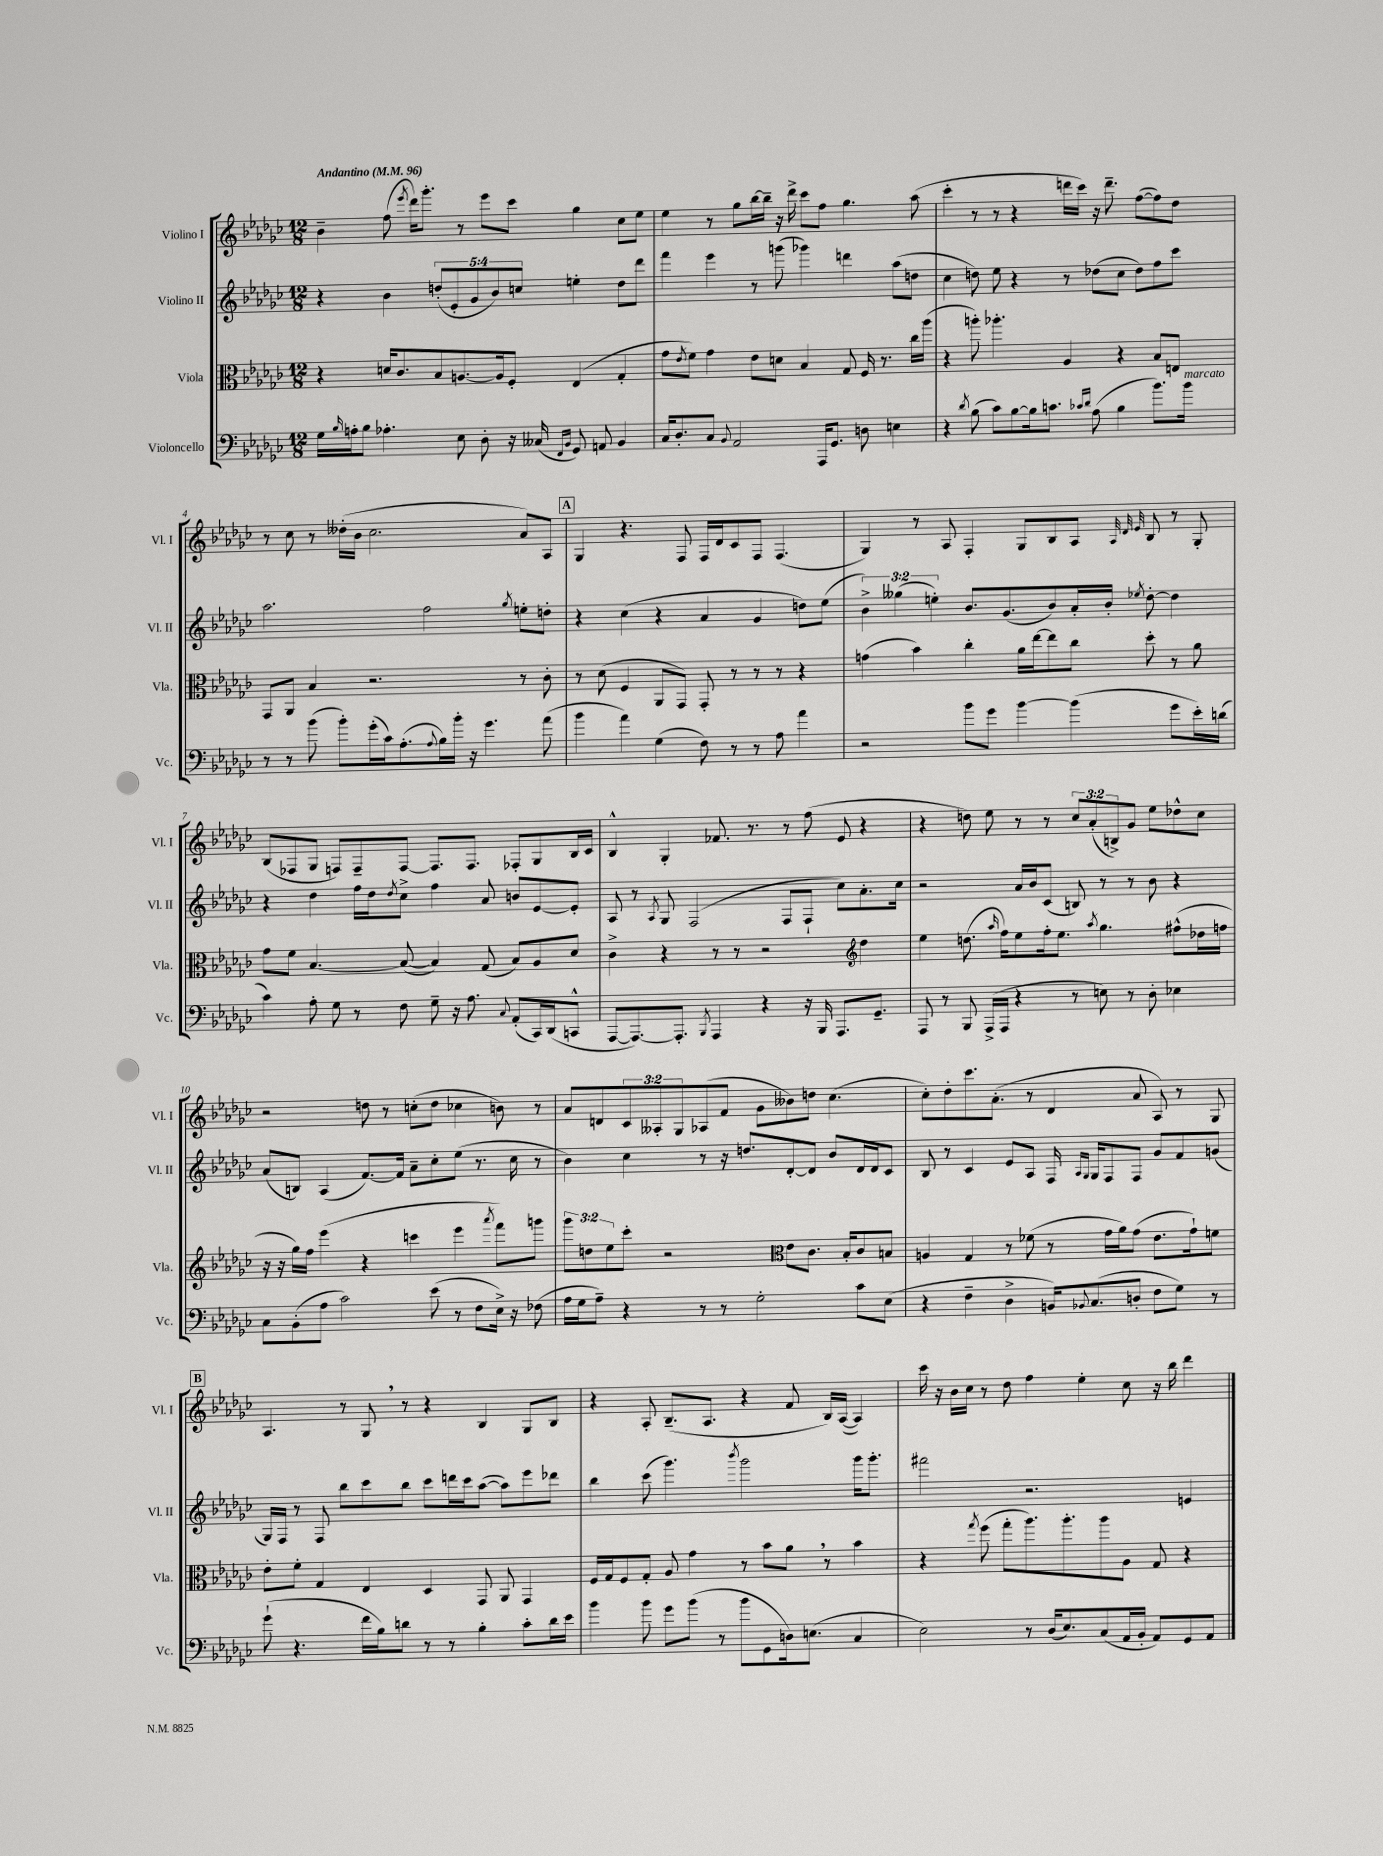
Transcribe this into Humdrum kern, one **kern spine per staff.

**kern	**kern	**kern	**kern
*part4	*part3	*part2	*part1
*staff4	*staff3	*staff2	*staff1
*I"Violoncello	*I"Viola	*I"Violino II	*I"Violino I
*I'Vc.	*I'Vla.	*I'Vl. II	*I'Vl. I
*clefF4	*clefC3	*clefG2	*clefG2
*k[b-e-a-d-g-c-]	*k[b-e-a-d-g-c-]	*k[b-e-a-d-g-c-]	*k[b-e-a-d-g-c-]
*M12/8	*M12/8	*M12/8	*M12/8
*MM96	*MM96	*MM96	*MM96
=1	=1	=1	=1
!	!	!	!LO:TX:a:B:t=Andantino
16G-\LL	4r	4r	4b-~\
16qqB-/	.	.	.
16An'\J	.	.	.
8B-\J	.	.	.
4.A-X'\	16dn/KL	4b-\	(8ff\
.	8.c-/	.	.
.	.	.	8qeee-/
.	.	.	16ddd-\KL)
.	.	.	8.ggg-'\J
.	8B-/	(10ddn'/L	.
.	.	10e-'/	.
8E-\	[8.An/	.	8r
.	.	10g-/	.
8D-'\	.	.	8eee-\L
.	.	10b-/)	.
.	16A/k]	.	.
16r	8F'/J	.	8ccc-\J
.	.	10ccn/J	.
(16C--X/	.	.	.
16qqFF/LL	.	.	.
16qqBB-/JJ	.	.	.
8GG-/)	(4E-/	4een'\	4gg-\
8AAn/	.	.	.
4BB-/	4G-'/	8dd\L	8cc-\L
.	.	8ddd-\J	8ee-\J
=2	=2	=2	=2
16C-/KL	8g-\L	4fff\	4ee-\
8.D-'/	.	.	.
.	8qe-/	.	.
.	8f\J)	.	.
8C-/J	4g-\	4eee-\	8r
8qqBB-/	.	.	.
2AA-/	.	.	8gg-\L
.	8e-\L	8r	[16bb-\L
.	.	.	16bb-~\JJ]
.	8dn\J	(8gggn\	16r
.	.	.	16ddd-^\
.	4B-/	4ggg-X\)	8ccc-\L
16AAA-/KL	.	.	8ff\J
8.GG-/J	.	.	.
.	8G-/	4dddn\	4.gg-\
8Dn\	16F/	.	.
.	8.r	.	.
4En\	.	(8aa-\L	.
.	16cc-\LL	8ddn\J	(8aa-\
.	(16aa-\JJ	.	.
=3	=3	=3	=3
4r	4r	4cc-\	4ccc-'\
8qd-/	.	.	.
(8B-\	8aan'\)	8ddn\)	8r
8c-\L)	4.aa-X'\	8ee-\	8r
[8B-\	.	4r	4r
16B-\k]	.	.	.
8.cn\J	.	.	.
.	4A-/	8r	16dddn\LL
.	.	.	16ccc-\JJ)
16qqc-X/LL	.	.	.
16qqd-/JJ	.	.	.
(8A-\	.	(8dd-X\L	16r
.	.	.	8.ddd~\
4B-\	4r	8cc-\J	.
.	.	8dd-\L)	([8ff\L
8.b-\L)	8B-/L	8ff\	8ff\])
.	8En/J	8ccc-\J	8dd-\J
!LO:TX:a:i:t=marcato	!	!	!
16b-\Jk	.	.	.
!!LO:LB:g=z
=4	=4	=4	=4
8r	8GG-/L	2.aa-\	8r
8r	8AA-/J	.	8cc-\
(8b-\	4B-/	.	8r
8b-'\L)	.	.	(16dd--X'\LL
.	.	.	16b-\JJ
(16g-'\L	2.r	.	2.cc-\
16c-\J)	.	.	.
(8.A-'\	.	.	.
.	.	2ff\	.
8qqA-/	.	.	.
16B-\L)	.	.	.
16b-'\JJ	.	.	.
16r	.	.	.
4.g-\	.	.	.
.	.	8qgg-/	.
.	8r	8een'\L	8a-/L)
(8a-\	8c-'\	8ddn'\J	8A-/J
!!LO:REH:place=s1:t=A
=5	=5	=5	=5
4b-\	8r	4r	4G-/
.	(8d-\	.	.
4a-\)	4F/	(4cc-\	4.r
(4G-\	8AA-/L	4r	.
.	8GG-/J)	.	8F/
8F\)	8GG-'/	4a-/	16F/LL
.	.	.	16d-/J
8r	8r	.	8c-/
8r	8r	4g-/	8F/J
8A-\	8r	.	(4.F/
4a-\	4r	8ddn\L)	.
.	.	(8ee-\J	.
=6	=6	=6	=6
2r	(4gn\	6b-^\)	4G-/)
.	.	(6gg--X\	.
.	4b-\)	.	8r
.	.	6een'\)	.
.	.	.	8A-/
8b-\L	4cc-'\	8.b-/L	4F'/
8g-\J	.	.	.
.	.	(8.g-/	.
[4b-\	16a-\LL	.	8G-/L
.	[16ee-\J	.	.
.	8ee-\]	8b-/)	8B-/
(4b-\]	8cc-\J	16a-'/L	8A-/J
.	.	16b-'/JJ	.
.	.	.	32qqA-/
.	.	.	32qqd-/
.	.	8qee-X/	32qqe-/
.	8dd-'\	[8dd-'\	8B-/
8g-\L	8r	4dd-\]	8r
16e-'\L)	8a-\	.	8G-'/
(16dn\JJ	.	.	.
!!LO:LB:g=z
=7	=7	=7	=7
4c-\)	8g-\L	4r	(8B-/L
.	8f\J	.	8F-X/
8A-'\	[4.B-/	4dd-\	8G-/J
8G-\	.	.	8Fn/L)
8r	.	16ff\LL	8F~/
.	.	16dd-\J	.
.	.	8qdd-/	.
8F\	(8B-/_	8cc-^\J	[8F/J
8G-~\	4B-/])	4ff\	8.F/L]
16r	.	.	.
8.A-\	.	.	8.F/J
.	(8G-/	8a-/	.
8qqC-/	.	.	.
(8AA-'/L	8B-/L)	8bn/L	8F-X'/L
16CC-/L)	8A-/	[8e-/	8G-/
(16DD-/J	.	.	.
8CCn^^/J	8d-/J	8e-'/J]	16B-/L
.	.	.	16c-/JJ
=8	=8	=8	=8
[8AAA-/L	4c-^\	8A-/	4B-^^/
8.AAA-/_)	.	8r	.
.	.	8qA-/	.
.	4r	8G-/	4G-'/
8.AAA-'/J]	.	.	.
.	.	(2F/	.
8qBBB-/	.	.	.
4AAA-/	8r	.	8.f-X/
.	8r	.	.
.	.	.	8.r
4r	2r	.	.
.	.	8F/L	8r
16r	.	8F`/J	(8ff\
16BBB-/	.	.	.
8.AAA-/L	.	8cc-\L)	8e-/
*	*clefG2	*	*
.	4dd-\	8.a-'\	4r
8.GG-~/J	.	.	.
.	.	16cc-\Jk	.
=9	=9	=9	=9
8AAA-/	4ee-\	2r	4r
8r	.	.	.
8BBB-/	(8.ddn\	.	8ddn\)
(16AAA-^/LL	.	.	8ee-\
.	16qqaa-/	.	.
16AAA-/JJ	16ff\KL)	.	.
4r	8ee-\	16a-/LL	8r
.	.	16b-/J	.
.	16ff'\k	(8c-/J	8r
.	8.ee-\J	.	.
8r	.	8Bn/)	12cc-/L
.	.	.	(12a-'/
.	8qaa-/	.	.
8En\)	4.gg-\	8r	.
.	.	.	12Bn^/)
8r	.	8r	8g-/J
8D-'\	.	8b-\	8ee-\L
4E-X\	(8ff#X^^\L	4r	8dd-X^^\
.	16dd-X\L	.	8cc-\J
.	16ffn\JJ	.	.
!!LO:LB:g=z
=10	=10	=10	=10
8C-\L	16r	(8a-/L	2r
.	16r	.	.
(8BB-'\	16gg-\LL)	8Bn/J)	.
.	16ff\JJ	.	.
8A-\J	(4eee-\	(4A-/	.
2c-\)	.	.	.
.	4r	[8.f/L)	8ddn\
.	.	.	8r
.	.	16f/Jk]	.
.	4cccn\	8a-~\L	(8ccn'\L
(8e-\	.	8cc-'\	8dd\J
8r	4eee-\	(8ee-\J	4cc-X\
8F\L	.	8.r	.
.	8qaaa-/	.	.
16E-^\Jk)	8fff\L)	.	8bn\)
16r	.	16cc-\	.
(8F-X\	8gggn\J	8r	8r
=11	=11	=11	=11
16A-\LL	12ggg-\L	4b-\)	8a-/L
16G-\J	.	.	.
.	12ddn\	.	.
8A-~\J)	.	.	8dn/
.	12ee-\	.	.
4r	8ccc-'\J	4cc-\	12c-/
.	.	.	12A--X'/
.	2r	.	.
.	.	.	12G-/
8r	.	8r	(8A-X/
8r	.	16r	8f/J
.	.	8.ddn/L	.
2G-'\	.	.	8g-\L
*	*clefC3	*	*
.	8e-\L	[8d-'/	8b--X\)
.	8.c-\J	8d-/J]	8ddn\J
.	.	8b-/L	(4.cc-\
.	16B-'/KL	.	.
8c-\L	8c-/	16d-/L	.
.	.	16d-/J	.
(8E-\J	8Bn/J	8c-/J	.
=12	=12	=12	=12
4r	4An/	8B-/	8cc-'\L)
.	.	8r	8dd-'\
4F~\	4G-/	4c-/	8.ccc-\
.	.	.	(8.a-'\J
4D-^\	8r	8e-/L	.
.	(8f-X\	8A-/J	8r
16BBn/KL)	8r	16F/	4d-/
.	.	16qqA-/LL	.
8qqBB-X/	.	16qqG-/JJ	.
(8.C-/	.	16G-/KL	.
.	16g-\LL	8F/	.
.	16a-\J)	.	.
8Dn'/J	(8g-\J	8F/J	8a-/
8F\L	8.e-\L	8g-/L	8A-/)
8G-\J)	.	8f/	8r
.	16g-`\k)	.	.
8r	8fn\J	(8gn/J	8G-/
!!LO:LB:g=z
!!LO:REH:place=s1:t=B
=13	=13	=13	=13
(8g-`\	8e-'\L	16G-/LL)	4.A-/
.	.	16F/JJ	.
4.r	8f'\J	8r	.
.	4G-/	8F/	.
.	.	8bb-\L	8r
16f\LL	4E-/	8ccc-\	8G-,/
16B-\J)	.	.	.
8dn\J	.	8bb-\J	8r
8r	4D-/	8ccc-\L	4r
8r	.	16dddn\L	.
.	.	16ccc-\J	.
4B-'\	8GG-/	([8aa-\J	4B-/
.	8AA-/	8aa-\L])	.
8c-'\L	4GG-/	8eee-\	8G-/L
16d\L	.	8ddd-X\J	8B-/J
16e-\JJ	.	.	.
=14	=14	=14	=14
4b-\	16F/LL	4bb-\	4r
.	16G-/J	.	.
.	8F/	.	.
8b-\	8G-'/J	(8ccc-\	8A-'/
8g-\L	8A-/	4.ggg-\)	(8.B-~/L
(8b-\J	4g-\	.	.
.	.	.	8.A-/J
8r	.	.	.
.	.	8qbbb-/	.
8b-\L	8r	2ggg-\	4r
8GG-\	8b-\L	.	.
16Dn\k)	8a-,\J	.	8f/
(8.En\J	.	.	.
.	8r	.	16B-/LL)
.	.	.	([16A-/JJ
4C-/	4b-\	16ggg-\KL	4A-/])
.	.	8.ggg-'\J	.
=15	=15	=15	=15
2E-\)	4r	2fff#X\	16ccc-\
.	.	.	16r
.	.	.	16b-\LL
.	.	.	16cc-\JJ
.	8qgg-/	.	.
.	(8ff\	.	8r
.	8gg-'\L	.	8dd-\
8r	8.aa-\)	2.r	4ff\
(16D-/KL	.	.	.
8.E-/)	8.aa-'\	.	.
.	.	.	4ee-'\
(8C-/	8aa-\	.	.
16AA-/L	8A-\J	.	8cc-\
16BB-'/JJ	.	.	.
8AA-/L)	8G-/	.	16r
.	.	.	16bb-\
8GG-/	4r	4en/	4ddd-\
8AA-/J	.	.	.
==	==	==	==
*-	*-	*-	*-
